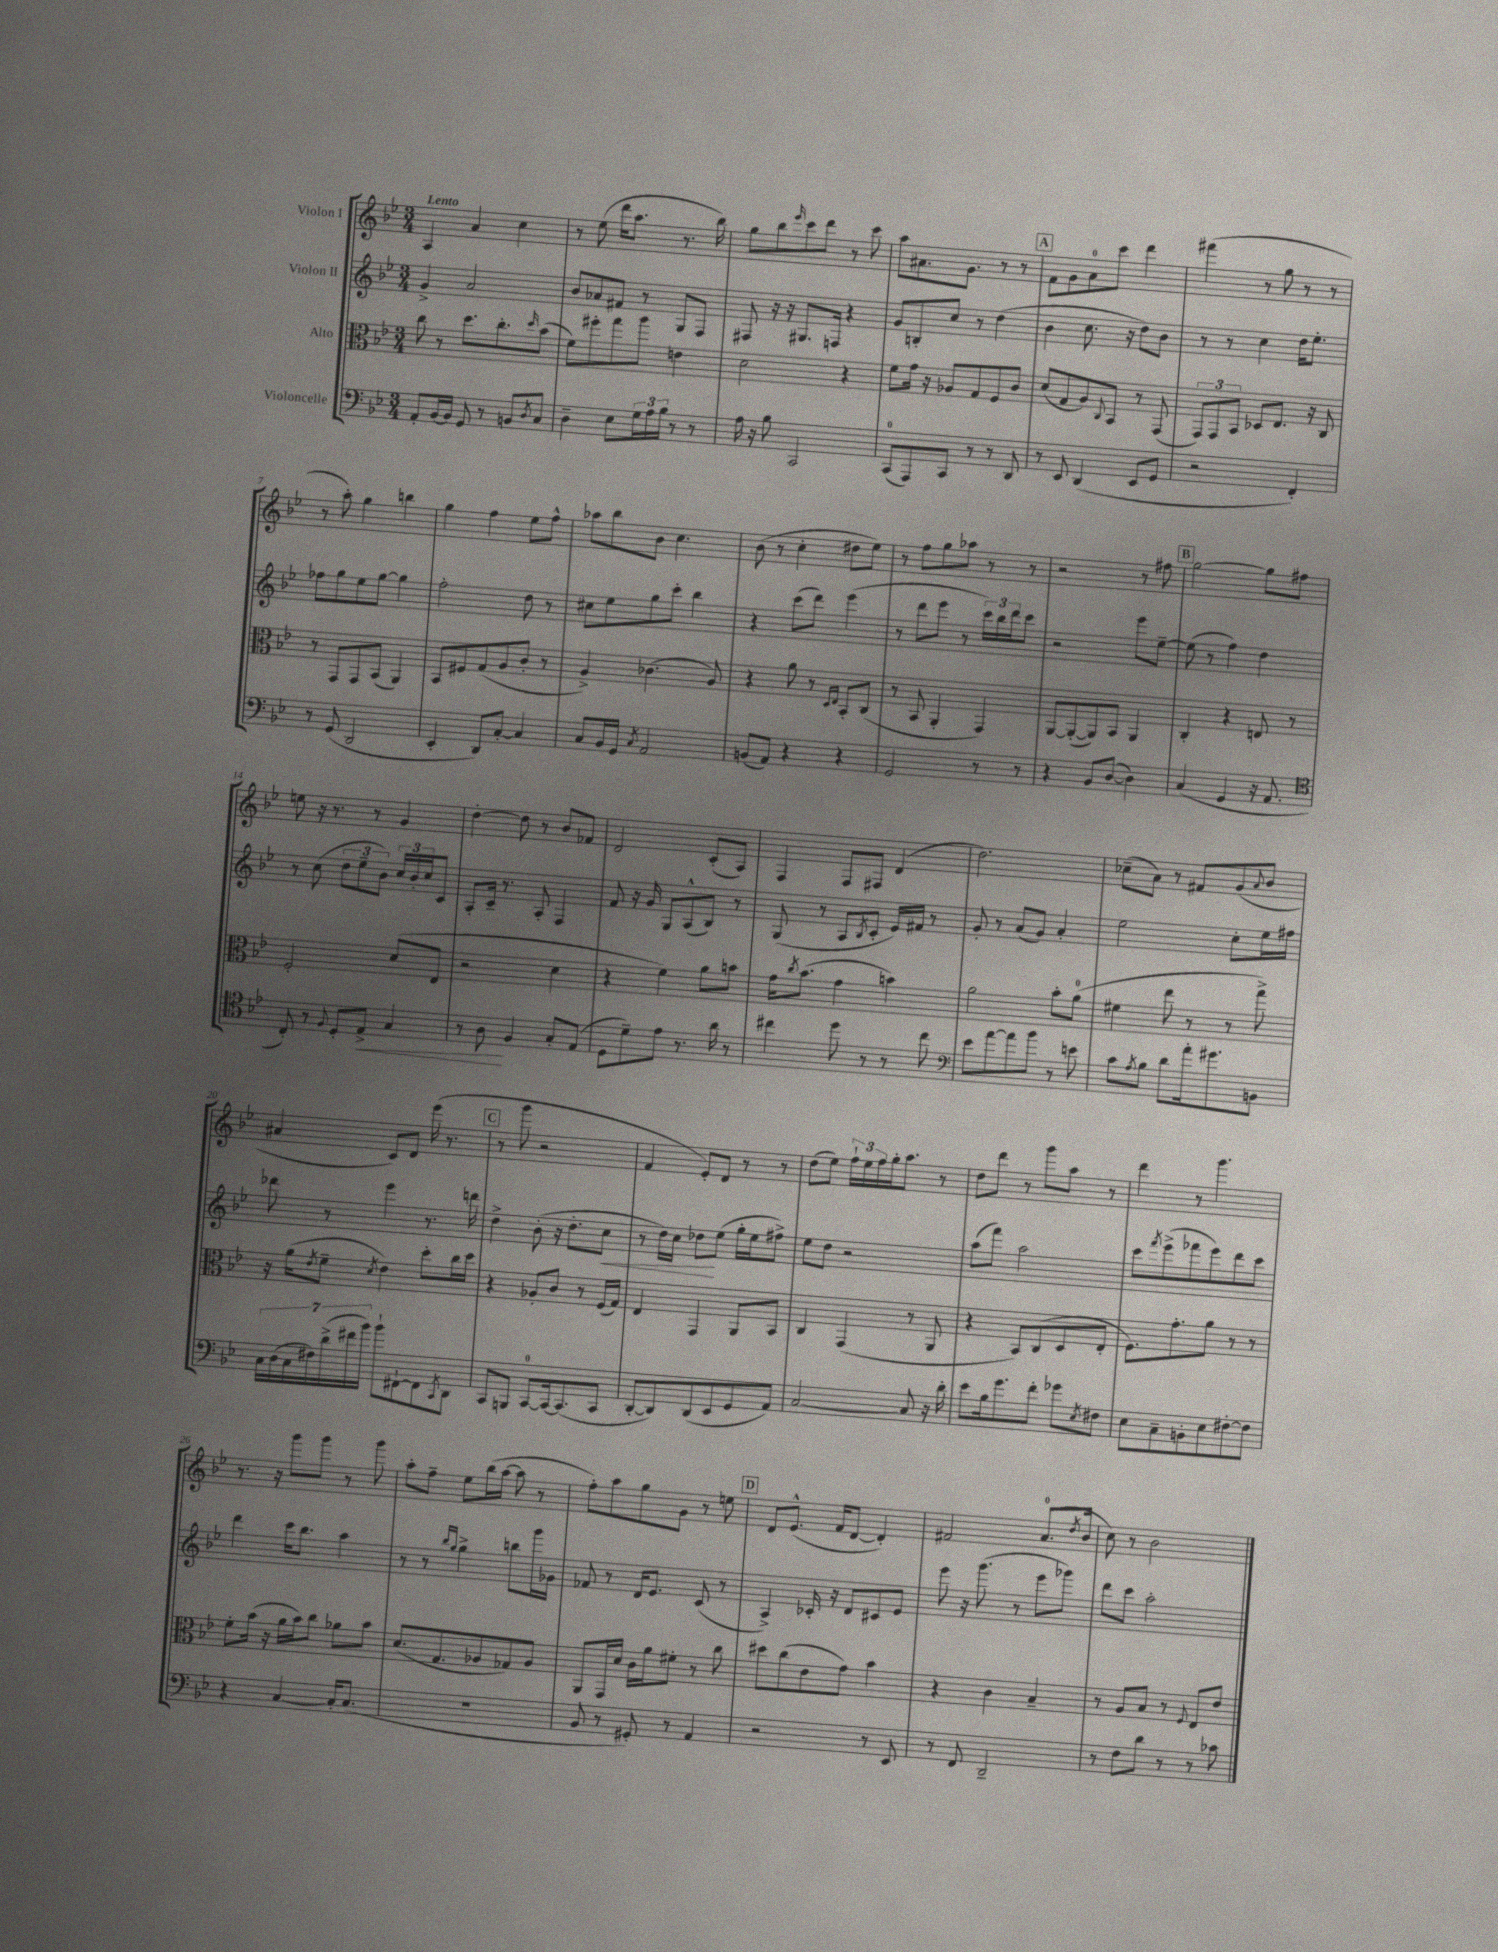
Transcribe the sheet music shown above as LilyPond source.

<<
\new StaffGroup <<
\new Staff = "s0" \with { instrumentName = "Violon I" } {
    \clef treble \key bes \major \numericTimeSignature \time 3/4 \tempo "Lento"
    a4 a'4 c''4 |
    r8 ees''8( d'''16 a''8. r8. bes''16) |
    g''8 bes''8 \grace { ees'''16 } c'''8 d'''8 r8 c'''8 |
    a''8 ais'8. g'8. r8 r8 |
    \mark \markup { \box "A" } f'8 g'8 a'8-0 c'''8 d'''4 |
    fis'''4( r8 g''8 r8 r8 |
    r8 a''8-.) g''4 b''4 |
    g''4 f''4 ees''8 f''8-^ |
    aes''8 bes''8 bes'8 c''4. |
    bes'8( r8 c''4-. dis''8 ees''8) |
    r8 f''8 g''8 aes''8 r8 r8 |
    r2 r8 fis''8 |
    \mark \markup { \box "B" } g''2~ g''8 fis''8 |
    e''8 r16 r8. r8 g'4 |
    d''4~-. d''8 r8 bes'8 fes'8 |
    d'2 c'8-.( a8) |
    f4 f8 fis8 d'4( |
    d''2.) |
    ces''8--( a'8) r8 fis'8 g'8( \appoggiatura { a'8 } bes'8 |
    ais'4 c'8) d'8 ees'''16( r8. |
    \mark \markup { \box "C" } r8 g'''8 r2 |
    f'4 ees'8-.) d'8 r8 r8 |
    d''8( ees''8) \tuplet 3/2 { f''16-! ees''16 f''16 } g''16-. a''8. r8 |
    d''8 d'''8 r8 g'''8 a''8 r8 |
    d'''4 r8 g'''4. |
    r8. r16 g'''8 g'''8 r8 g'''8 |
    a''8-. f''8-- ees''8 bes''16( a''16~ a''8 r8 |
    f''8-.) a''8 g''8 g'8 r8 e''8 |
    \mark \markup { \box "D" } d'8 ees'8.-^( f'16 d'8~ d'4-.) |
    fis'2 a'8.-0( \acciaccatura { d''8 } bes'16 |
    c''8) r8 bes'2 \bar "|." |
}
\new Staff = "s1" \with { instrumentName = "Violon II" } {
    \clef treble \key bes \major \numericTimeSignature \time 3/4
    g'4-> a'2 |
    bes'8 aes'8 fis'8 r8 g8 f8 |
    fis8 r16 r16 gis8. f16 r4 |
    g'8 b8-. c''8 r8 d''4( |
    \mark \markup { \box "A" } bes'4 c''8. r16 d''8) bes'8 |
    r8 r8 c''4 d''16 ees''8.-. |
    fes''8 g''8 ees''8 g''8~ g''4 |
    f''2-. d''8 r8 |
    cis''8 ees''8 g''8 c'''8-. bes''4 |
    r4 c'''8( d'''8) ees'''4( |
    r8 d'''8 ees'''8 r8 \tuplet 3/2 { c'''16) bes''16 d'''16 } c'''8 |
    r2 ees'''8 ees''8~-- |
    \mark \markup { \box "B" } ees''8( r8 f''4) d''4 |
    r8 c''8( \tuplet 3/2 { d''8 ees''8-- bes'8) } \tuplet 3/2 { c''16 bes'16-. c''16 } c'8 |
    a8-. c'16-- r8. a8-. f4 |
    f'8 r16 g'16 g8 a8-^( bes8) r8 |
    g8( r8 a8 \acciaccatura { bes8 } c'8-. ees'16) fis'16 r8 |
    g'8-. r8 a'8( g'8) a'4-. |
    ees''2 c''8-. ees''16 fis''16 |
    des'''8 r8 ees'''4 r8. d'''16 |
    \mark \markup { \box "C" } d''4-> bes'8-.( r16 d''8.-. c''8\< |
    r8 d''16) c''16 des''8\! ees''8( g''16-. ees''16 fis''8->) |
    ees''8 d''8 r2 |
    a''8( f'''8) a''2 |
    c'''8 \acciaccatura { f'''8 } ees'''8->( fes'''8 ees'''8) d'''8 c'''8 |
    d'''4 c'''16 bes''8. a''4 |
    r8 r8 \grace { bes''16 g''16 } g''4-> b''8 g'''16 ges'16 |
    fes'8 r8 d'16 ees'8. c'8( r8 |
    \mark \markup { \box "D" } a4->) ces'16-. r16 d'8 cis'8 ees'8 |
    ees'''8 r16 g'''8.( r8 ees'''8 ges'''8) |
    d'''8 c'''8 a''2-. \bar "|." |
}
\new Staff = "s2" \with { instrumentName = "Alto" } {
    \clef alto \key bes \major \numericTimeSignature \time 3/4
    c''8 r8 d''8. c''8.-. \grace { d''16 } bes'8( |
    f'8) fis''8-. g''8 a''8 e'4 |
    d'2 r4 |
    f'8 g'16 r16 aes8 g8 f8 c'8 |
    \mark \markup { \box "A" } d'8( g8 a8) \appoggiatura { c8 } bes,8 r8 g,8( |
    \tuplet 3/2 { g,8) g,8 bes,8 } des8 ees8. r16 c8 |
    r8 g,8 g,8 bes,8( a,4) |
    bes,8 fis8 g8( a8 c'8-. r8 |
    a4->) ces'4.( a8) |
    r4 a'8 r8 \grace { d16 ees16 } bes,8-. c8( |
    r8 bes,8 a,4-. g,4) |
    a,8~ a,8~-.( a,8) bes,8 a,4 |
    \mark \markup { \box "B" } c4-. r4 e8 r8 |
    f2-. d'8( ees8 |
    r2 d'4 |
    r4 f'4) a'8 b'8 |
    g'16 \acciaccatura { c''8 } bes'8.( g'4 b'4) |
    a'2 bes'8-. a'8-0( |
    fis'4 ees''8 r8 r8 g''8->) |
    r16 a'16( \acciaccatura { ees'8 } f'8-- \acciaccatura { d'8 } ees'4) d''8-. c''16 d''16 |
    \mark \markup { \box "C" } r4 aes8-. c'8 r8 f16( g16) |
    ees4 g,4 a,8 bes,8 |
    c4 g,4( r8 a,8 |
    r4 bes,8) c8( d8 ees8-. |
    f8.) g'8.-. a'8 r8 r8 |
    f'8-. bes'16( r16 a'16 bes'16) c''8 aes'8 bes'8 |
    d'8.( g8. aes8 ges8) aes8 |
    a,8 g,16 d'16 c'16 a'16 fis'8-. r8 c''8 |
    \mark \markup { \box "D" } dis''8 c''8( ees'8 g'8) bes'4 |
    r4 c'4 bes4-- |
    r8 a8 bes8 r8 \appoggiatura { f8 } ees8 ees'8 \bar "|." |
}
\new Staff = "s3" \with { instrumentName = "Violoncelle" } {
    \clef bass \key bes \major \numericTimeSignature \time 3/4
    a,8-. bes,16~ bes,16 g,8 r8 b,8 \acciaccatura { d8 } c8 |
    d4-- ees8 \tuplet 3/2 { g16 a16 bes16 } r8 r8 |
    a16 r16 bes8 c,2 |
    c,8-0( a,,8) c,8 r8 r8 d,8 |
    \mark \markup { \box "A" } r8 ees,8 d,4( ees,8 g,8 |
    r2 f,4-.) |
    r8 g,8( d,2 |
    ees,4-. d,8) c8~-. c4 |
    c8 bes,16 g,16 \acciaccatura { c8 } a,2 |
    b,8( a,8) r4 r4 |
    g,2 r8 r8 |
    r4 bes,8 d8~( d4) |
    \mark \markup { \box "B" } c4( g,4 r16 a,8. |
    \clef tenor c8-.) r8 \appoggiatura { f8 } d8-. ees8->\< g4 |
    r8 a8\! f4 g8-. ees8( |
    d8 d'8--) ees'8 r8. a'16 r8 |
    cis''4 d''8 r8 r8 cis''8 |
    \clef bass ees'8 a'8~ a'8 bes'8 r8 e'8 |
    c'8 \acciaccatura { a8 } bes8 d'8 a'16-. gis'8. b,8 |
    \tuplet 7/4 { c16 d16( c16 fis16) d'16->( fis'16 bes'16) } bes'8-! fis,8~-! fis,8 \acciaccatura { c,8 } d,8 |
    \mark \markup { \box "C" } c,8 b,,8 c,8-0~ c,16~ c,8.( c,8 |
    d,8~-. d,8) d,8( ees,8 g,8 a,8) |
    c2~ c8 r16 d'16-. |
    ees'8 bes16 g'8. f'8-. ges'8 \acciaccatura { ees8 } fis8 |
    ees8 c8-- b,8-. ees8 fis8~-. fis8 |
    r4 c4~ c16-. c8.( |
    R2. |
    bes,8 r8 gis,8-.) r8 a,4 |
    \mark \markup { \box "D" } r2 r8 ees,8 |
    r8 f,8 d,2-- |
    r8 f8 d'8 r8 r8 ces'8 \bar "|." |
}
>>
>>
